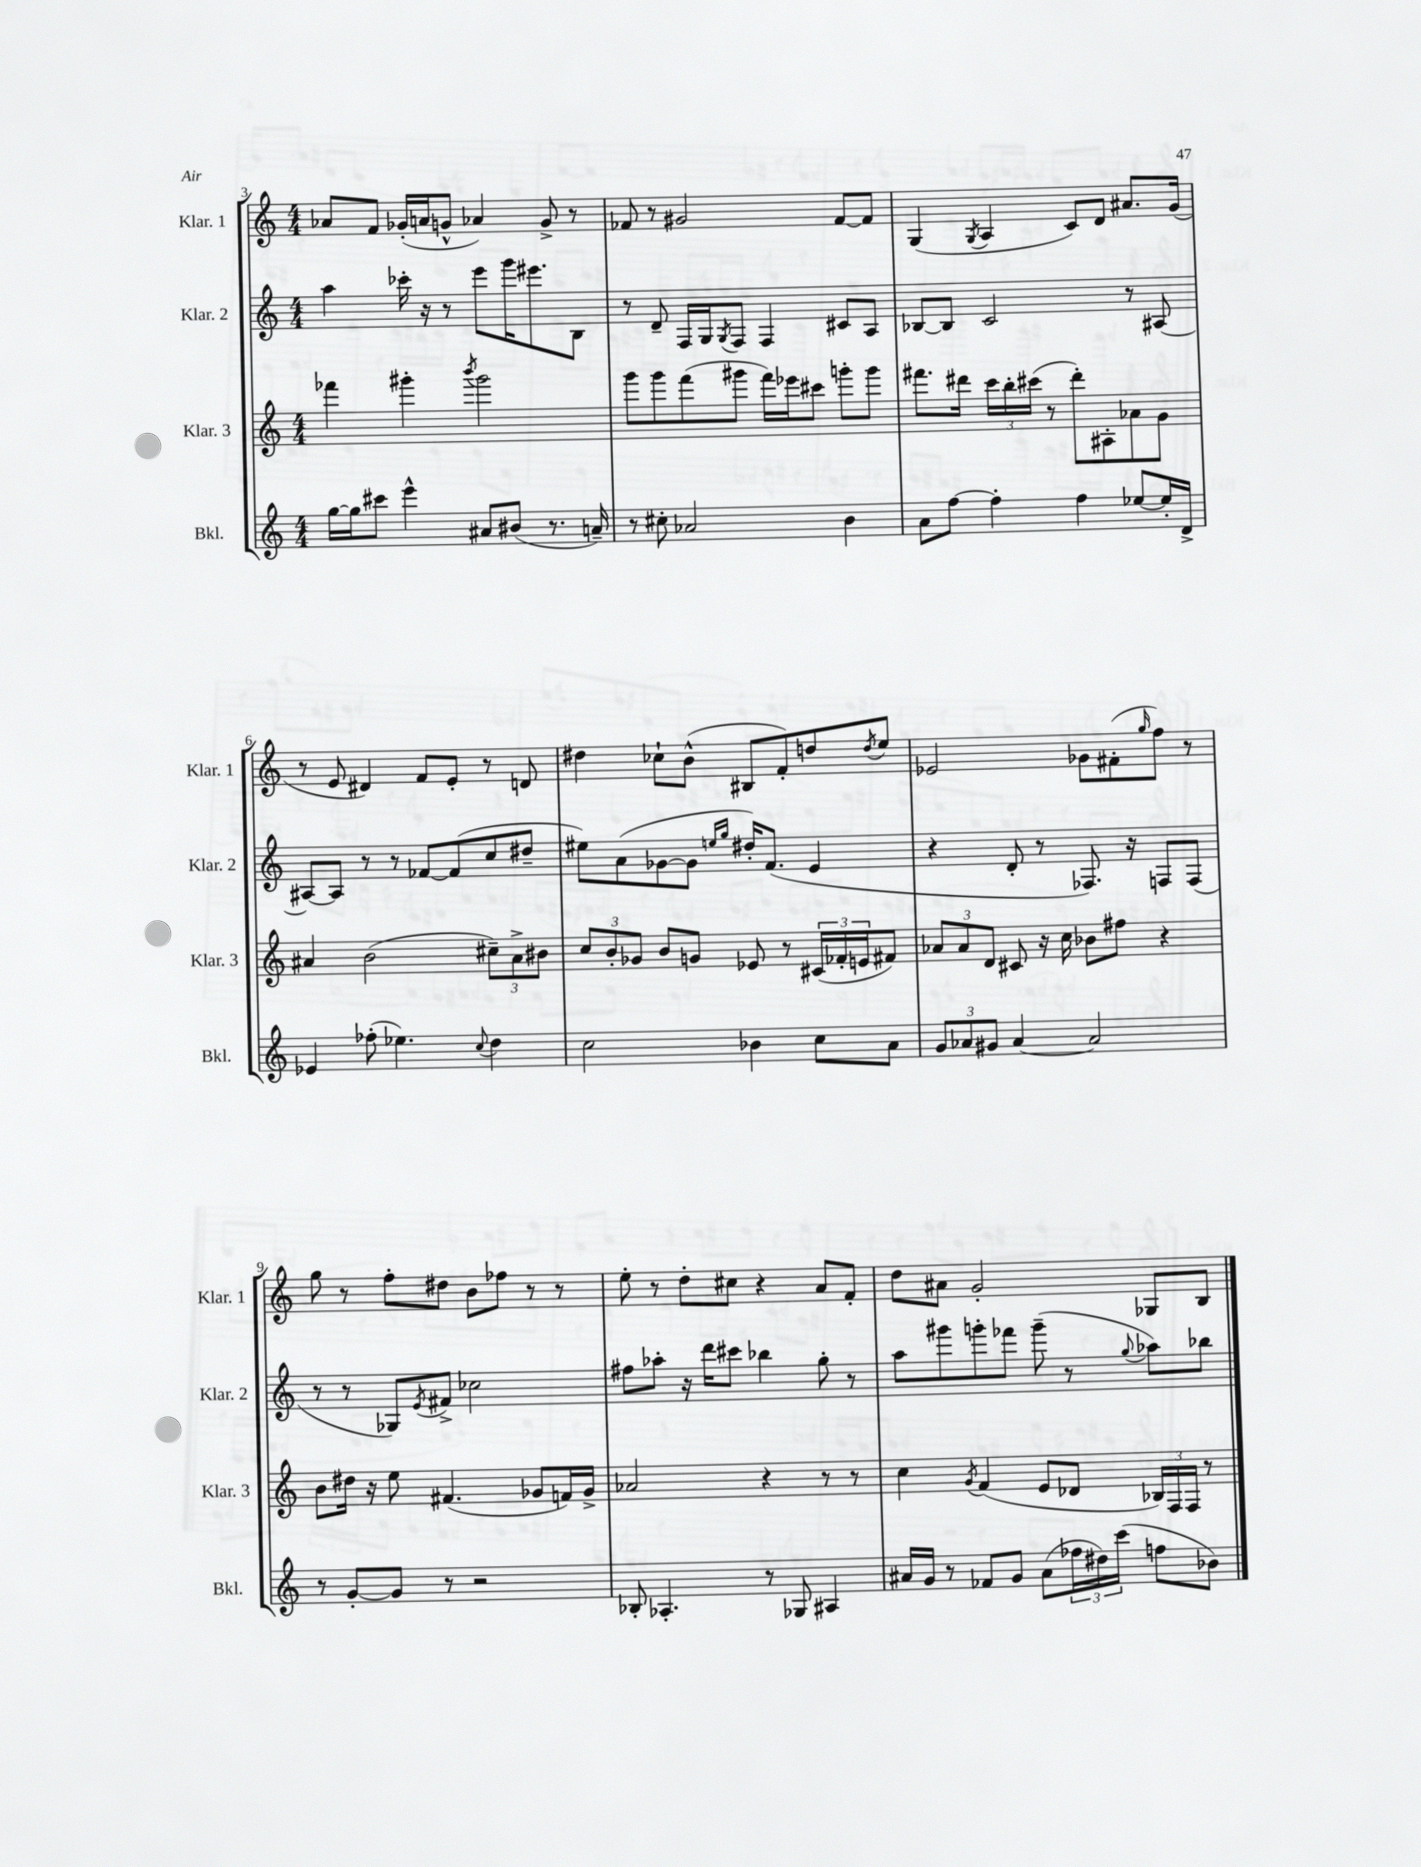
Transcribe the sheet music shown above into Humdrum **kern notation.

**kern	**kern	**kern	**kern
*part4	*part3	*part2	*part1
*staff4	*staff3	*staff2	*staff1
*I"Bkl.	*I"Klar. 3	*I"Klar. 2	*I"Klar. 1
*I'Bkl.	*I'Klar. 3	*I'Klar. 2	*I'Klar. 1
*clefG2	*clefG2	*clefG2	*clefG2
*k[]	*k[]	*k[]	*k[]
*M4/4	*M4/4	*M4/4	*M4/4
=3	=3	=3	=3
[16gg\LL	4fff-X\	4aa\	8a-X/L
16gg\J]	.	.	.
8ccc#X\J	.	.	8f/J
4eee^^\	4ggg#X'\	16ccc-X'\	(16g-X'/LL
.	.	16r	16an/J
.	.	8r	8gn^^/J
.	8qbbb/	.	.
8a#X/L	2ggg#\	8eee\L	4a-X/)
(8b#X/J	.	16ggg\K	.
.	.	8.eee#X\	.
8.r	.	.	8g^/
.	.	8B\J	8r
16an~/)	.	.	.
=4	=4	=4	=4
8r	8ggg\L	8r	8f-X/
8cc#X'\	8ggg\	8d~/	8r
2a-X/	(8fff\	16F/LL	2g#X/
.	.	16G/J	.
.	.	8qG/	.
.	8ggg#X\J	8F/J	.
.	16fff\LL)	4F/	.
.	16eee-X\J	.	.
.	8ccc#X\J	.	.
4b\	8gggn'\L	8c#X/L	[8f-/L
.	8ggg\J	8A/J	8f-/J]
=5	=5	=5	=5
8a\L	8.fff#X\L	[8B-X/L	(4G/
[8ff\J	.	8B-/J]	.
.	16ddd#X\Jk	.	.
.	.	.	8qG/
4ff'\]	24ccc\LL	2c/	4A/
.	24bb'\	.	.
.	(24ccc#X\JJ	.	.
.	8r	.	.
4ff\	8ddd#'\L)	.	8c/L)
.	8A#X'\	.	8d/J
[8ee-X/L	8a-X\	8r	8.a#X/L
16ee-'/L]	8g\J	[8A#X/	.
16d^/JJ	.	.	(16g/Jk
!!LO:LB:g=z
=6	=6	=6	=6
4e-X/	4a#X/	8A#X/L_	8r
.	.	8A#/J]	8e/
(8ff-X'\	(2b\	8r	4d#X/)
4.ee-X\)	.	8r	.
.	.	[8f-X/L	8f/L
.	.	(8f-/]	8e'/J
8qqcc/	.	.	.
4dd\	12cc#X~\L)	8cc/	8r
.	12a#^\	.	.
.	.	8dd#X~/J	8dn/
.	12b#X\J	.	.
=7	=7	=7	=7
2cc\	12cc/L	8ee#X\L)	4dd#X\
.	12b'/	.	.
.	.	(8a\	.
.	12g-X/J	.	.
.	8b/L	[8g-X\	8cc-X`\L
.	8gn/J	8g-\J]	(8b^^\J
.	.	16qqeen/LL	.
.	.	16qqgg/JJ	.
4b-X\	8e-X/	16dd#X'/KL)	8B#X/L
.	.	(8.f/J	.
.	8r	.	8f'/)
8cc\L	(24c#X/LL	4e/	8ddn/
.	24f-X'/	.	.
.	24en/J	.	.
.	.	.	8qdd/
8a\J	8f#X/J)	.	8ee/J
=8	=8	=8	=8
12g/L	12a-X/L	4r	2e-X/
12a-X/	12a-/	.	.
12g#X/J	12d/J	.	.
[4a-/	8c#X/	8d'/	.
.	16r	8r	.
.	16cc\	.	.
2a-/]	8b-X\L	8.F-X/)	8g-X\L
.	8ff#X\J	.	(8f#X'\
.	.	16r	.
.	.	.	16qqgg/
.	4r	8Fn/L	8ff\J)
.	.	(8F/J	8r
!!LO:LB:g=z
=9	=9	=9	=9
8r	8b\L	8r	8gg\
[8g'/L	16dd#X\Jk	8r	8r
.	16r	.	.
8g/J]	8ee\	8G-X/L)	8ff'\L
.	.	8qe/	.
8r	(4.f#X/	8f#X^/J	8dd#X\J
2r	.	2cc-X\	8b\L
.	.	.	8ff-X\J
.	8g-X/L	.	8r
.	16fn/L)	.	8r
.	16g-^/JJ	.	.
=10	=10	=10	=10
8B-X'/	2a-X/	8ff#X\L	8ee'\
4.A-X'/	.	8aa-X'\J	8r
.	.	16r	8dd'\L
.	.	16ddd\KL	.
.	.	8ccc#X\J	8cc#X\J
8r	4r	4bb-X\	4r
8G-X/	.	.	.
4A#X/	8r	8gg'\	8a/L
.	8r	8r	8f'/J
=11	=11	=11	=11
16a#X/LL	4cc\	8aa\L	8dd\L
16g/JJ	.	.	.
8r	.	8ggg#X\	8a#X\J
.	8qg/	.	.
8f-X/L	(4f/	8gggn'\	2g'/
8g/J	.	8fff-X\J	.
(8a#\L	8e/L	(8ggg~\	.
24ff-X\L	8d-X/J	8r	.
24dd#X\)	.	.	.
(24ccc\JJ	.	.	.
.	.	8qqgg/	.
8ffn\L	24B-X/LL)	8aa-X\L)	8G-X/L
.	24F/	.	.
.	24F/JJ	.	.
8b-X\J)	8r	8bb-X\J	8B/J
==	==	==	==
*-	*-	*-	*-
